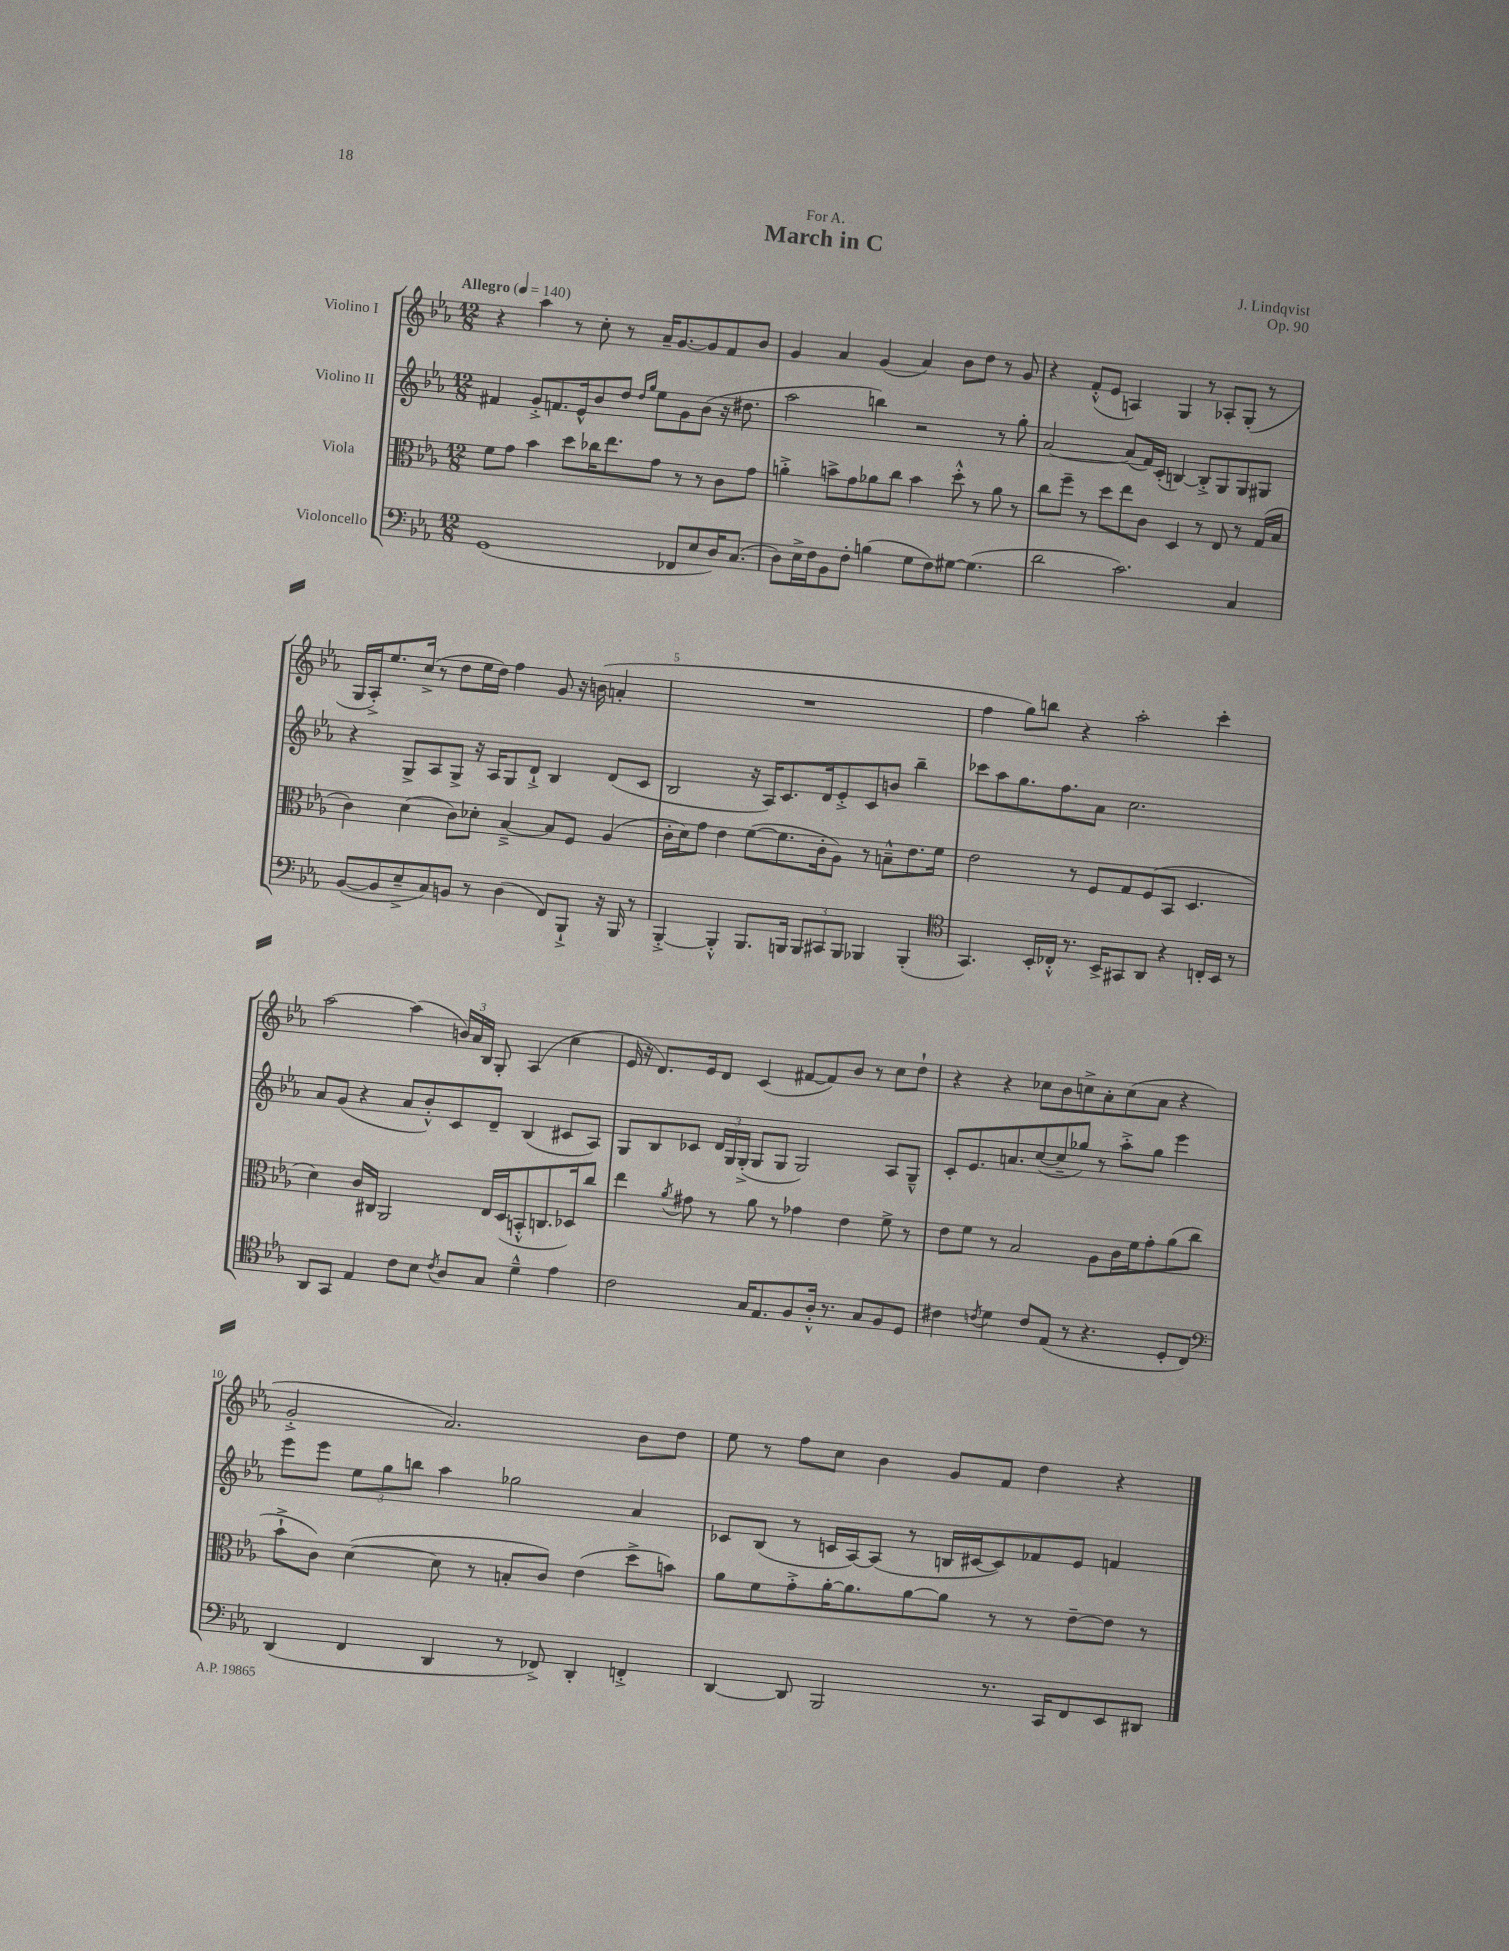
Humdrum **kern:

**kern	**kern	**kern	**kern
*staff4	*staff3	*staff2	*staff1
*clefF4	*clefC3	*clefG2	*clefG2
*k[b-e-a-]	*k[b-e-a-]	*k[b-e-a-]	*k[b-e-a-]
*M12/8	*M12/8	*M12/8	*M12/8
*MM140	*MM140	*MM140	*MM140
(1GG	8f	4f#	4r
.	8g	.	.
.	4b-	8g'^	4aa-
.	.	8.f	.
.	8dd	.	8r
.	.	16e-^^	.
.	16cc-	8b-	8cc'
.	8.ee-	.	.
.	.	8dd	8r
.	.	16qqdd	.
.	.	16qqgg	.
.	8g	8ee-	16a-~
.	.	.	[8.g
8FF-	8r	8g	.
8E-	8r	(8b-	8g]
16D)	8c	16r	8f
(8.C	.	8.dd#	.
.	8g	.	8b-
=	=	=	=
8D)	4a'^	2aa-	4g
16E-^	.	.	.
16F	.	.	.
8BB-	8b^	.	4a-
8F'	8g	.	.
(4B	8a-	4bb)	(4g
.	8cc	.	.
8G	4b	2r	4a-)
8F)	.	.	.
[8G#	8dd'^^	.	8b-
(4.G#]	8r	.	8dd
.	8a-	8r	8r
.	8r	8gg'	8g
=	=	=	=
2d	8cc	[2a-	4r
.	8ff~	.	.
.	8r	.	(8f'^^
.	8dd	.	8e-
2.c)	8ee-	(8a-]	4A)
.	8c	16f)	.
.	.	(16c'	.
.	4D	[4B)	4G
.	8r	8B'^]	8r
.	8E-	8G	8A-'
4C	8r	8G	(8G'
.	(16G	8G#	8r
.	16B-	.	.
=	=	=	=
([8BB-	4c)	4r	16G
.	.	.	16A-'^)
8BB-]	.	.	8.ee-
8E-~^	(4d	8G^	.
.	.	.	(16cc^
8C)	.	8A-	8r
8BB	8c)	8G^	8dd
8r	8d-'	16r	16ee-
.	.	16A-	16dd)
(4D	[4B-~^	8G	4ff
.	.	8d`^	.
8FF)	8B-]	4B-	8g
8BBB-`^	8F	.	16r
.	.	.	(16b
16r	(4A-	(8d	4a'
16BBB-	.	.	.
8r	.	8c	.
=	=	=	=
[4BBB-'^	16c'	2B-	1.r
.	16d)	.	.
.	8g	.	.
4BBB-'^^]	4e-	.	.
8.BBB-	([8f	16r	.
.	.	16A-)	.
.	8.f]	8.c	.
16BBB	.	.	.
12BBB	.	.	.
.	16c'	16d	.
12CC#	.	.	.
.	8A-)	8e-'^	.
12BBB	.	.	.
4BBB-	8r	8c	.
.	8B~^^	8b	.
(4BBB-'	8.e-	4bb-~	.
.	16f	.	.
=	=	=	=
*clefC4	*	*	*
4.GG)	2e-	8ccc-	4ff
.	.	8aa-	.
.	.	8.gg	8gg)
16BB-'	.	.	8bb
16C-'^^	.	8.ff	.
8.r	8r	.	4r
.	8F	8a-	.
16BB-^	.	.	.
8GG#	8G	2.cc	2aa-'
8AA-	(8F	.	.
4r	8BB-	.	.
.	4.D	.	.
16C'	.	.	4ccc'
16BB-	.	.	.
8r	.	.	.
=	=	=	=
8AA-	4d)	8a-	[2aa-
8GG	.	(8g	.
4E-	16c	4r	.
.	16C#	.	.
.	2AA-	.	.
8c	.	8a-	(4aa-]
8B-	.	8b-'^^)	.
8qc	.	.	.
8A-	.	8c	24b)
.	.	.	24a-
.	.	.	24B-
8G	16E-	8d~	8G'
.	(16D	.	.
4d~^^	8BB'^^	(4B-	(4A-
.	8.C	.	.
4e-	.	8c#	4cc
.	16D-)	.	.
.	8cc	8A-)	.
=	=	=	=
2c	4ee-	8G	16e-
.	.	.	16r
.	.	8B-	8.d)
.	8qa-	.	.
.	8g#	8c-	.
.	.	.	16e-
.	8r	24d	8d
.	.	24G	.
.	.	(24G'^	.
16G	8a-	8G	(4c
8.E-	.	.	.
.	8r	8G	.
8F	4g-	2G)	[8f#
16A-'^^	.	.	8f#])
8.r	.	.	.
.	4e-	.	8b-
8G	.	.	8r
8F	8f^	8A-	8cc
8D	8r	8G~^^	8dd`
=	=	=	=
4c#	8e-	8c'	4r
.	8f	8.e-	.
8qc	.	.	.
4d	8r	.	4r
.	.	8.a	.
.	2B-	.	.
8c	.	([8cc	8cc-
(8E-	.	8cc~]	8b-
8r	.	8gg-)	8cc^
4.r	8A-	8r	8a-'
.	16c	8aa-'^	(8cc
.	16f	.	.
.	8g'	8gg-	8a-
8D'	(8a-	4eee-	4r
8C)	8cc	.	.
=	=	=	=
*clefF4	*	*	*
(4DD	8b-`^	8eee-	2g'^
.	8c)	8eee-	.
4FF	([4d	12ee-	.
.	.	12gg	.
.	.	12bb	.
4DD	8d]	4aa-	2.a-)
.	8r	.	.
8r	8B'	2gg-	.
8FF-^)	8c)	.	.
4DD'	(4e-	.	.
4FF'^	8dd^	4a-	8b-
.	8b)	.	8dd
=	=	=	=
[4DD	8a-	8c-	8ee-
.	8f	(8B-	8r
8DD]	8g'^	8r	8ff
2BBB-	[16a-'	16c	8cc
.	8.a-]	[16A-)	.
.	.	(8A-]	4b-
.	[8a-	8r	.
.	8a-]	16B	8g
.	.	[16c#	.
8.r	8r	8c#])	8f
.	8r	8f-	4dd
16CC	.	.	.
8FF	[8e-~	8e-	.
8EE-	8e-]	4f	4r
8DD#	8r	.	.
==	==	==	==
*-	*-	*-	*-
